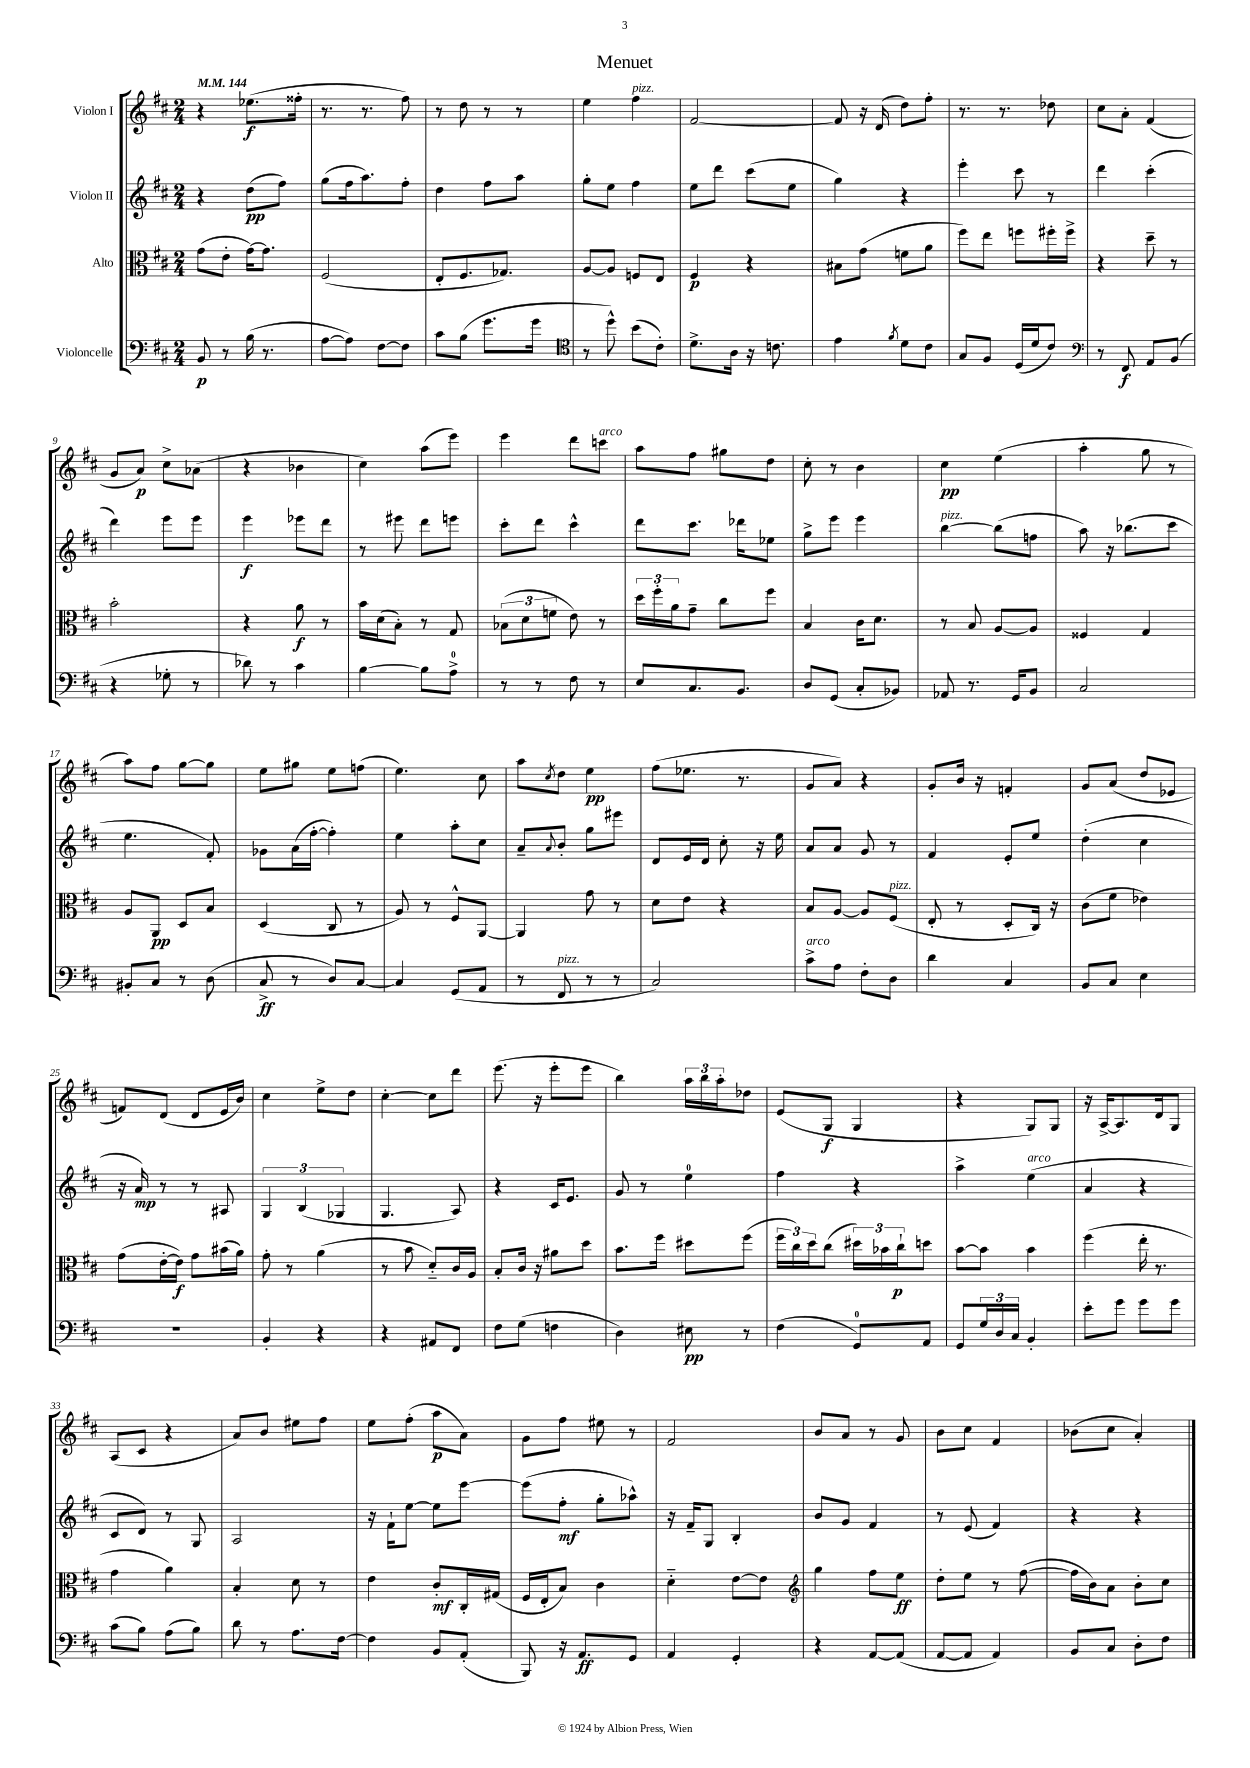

**kern	**kern	**kern	**kern
*staff4	*staff3	*staff2	*staff1
*clefF4	*clefC3	*clefG2	*clefG2
*k[f#c#]	*k[f#c#]	*k[f#c#]	*k[f#c#]
*M2/4	*M2/4	*M2/4	*M2/4
*MM144	*MM144	*MM144	*MM144
8BB	(8g	4r	4r
8r	8e'	.	.
(16B	[16g)	(8dd	(8.ee-
8.r	8.g]	.	.
.	.	8ff#)	.
.	.	.	16ff##'
=	=	=	=
[8A	(2F#	(8gg	8.r
8A])	.	16ff#	.
.	.	8.aa)	8.r
[8F#	.	.	.
8F#]	.	8ff#'	8ff#)
=	=	=	=
8c#	8E'	4dd	8r
(8B	8.F#	.	8dd
8.g	.	8ff#	8r
.	8.G-)	.	.
.	.	8aa	8r
16g	.	.	.
=	=	=	=
*clefC4	*	*	*
8r	[8A	8gg'	4ee
8dd^^)	8A]	8ee	.
(8b	8F	4ff#	4ff#
8c#')	8E	.	.
=	=	=	=
8.d^	4F#	8ee	[2f#
.	.	8ddd	.
16A	.	.	.
16r	4r	(8ccc#	.
8.c	.	.	.
.	.	8ee	.
=	=	=	=
4e	8B#	4gg)	8f#]
.	(8g	.	16r
.	.	.	(16d
8qf#	.	.	.
8d	8f	4r	8dd)
8c#	8a	.	8ff#'
=	=	=	=
8G	8ff#)	4eee'	8.r
8F#	8ee	.	.
.	.	.	8.r
(16D	8ff	8ccc#	.
16d	.	.	.
8c#)	16ff#'	8r	8dd-
.	16ff#^	.	.
=	=	=	=
*clefF4	*	*	*
8r	4r	4ddd	8cc#
8FF#	.	.	8a'
8AA	8dd~	(4ccc#'	(4f#
(8BB	8r	.	.
=	=	=	=
4r	2b'	4ddd)	8g
.	.	.	8a)
8G-'	.	8eee	8cc#^
8r	.	8eee	(8a-
=	=	=	=
8d-)	4r	4eee	4r
8r	.	.	.
4c#	8a	8eee-	4b-
.	8r	8ddd	.
=	=	=	=
[4B	16b	8r	4cc#)
.	(16d	.	.
.	8B')	8eee#	.
8B]	8r	8ddd	(8aa
8A^	8G	8eee	8eee)
=	=	=	=
8r	(12B-	8ccc#'	4eee
.	12d	.	.
8r	.	8ddd	.
.	12f	.	.
8F#	8e)	4ccc#^^	8ddd
8r	8r	.	8ccc
=	=	=	=
8E	24dd	8ddd	8aa
.	24ff#'	.	.
.	24a	.	.
8.C#	8g~	8.ccc#	8ff#
.	8cc#	.	8gg#
8.BB	.	16ddd-	.
.	8ff#	8ee-	8dd
=	=	=	=
8D	4B	8gg^	8cc#'
(8GG	.	8eee	8r
8C#'	16c#	4eee	4b
.	8.d	.	.
8BB-)	.	.	.
=	=	=	=
8AA-	8r	[4bb	4cc#
8.r	8B	.	.
.	[8A	(8bb]	(4ee
16GG	.	.	.
8BB	8A]	8ff	.
=	=	=	=
2C#	4F##	8aa)	4aa'
.	.	16r	.
.	.	(8.bb-	.
.	4G	.	8gg
.	.	8ccc#	8r
=	=	=	=
8BB#'	8A	4.ee	8aa)
8C#	8AA	.	8ff#
8r	8D	.	[8gg
(8D	8B	8f#')	8gg]
=	=	=	=
8C#^	(4D	8g-	8ee
8r	.	(16a	8gg#
.	.	[16ff#'	.
8D)	8C#	4ff#'])	8ee
[8C#	8r	.	(8ff
=	=	=	=
4C#]	8A)	4ee	4.ee)
.	8r	.	.
(8GG	8F#^^	8aa'	.
8AA	[8AA	8cc#	8cc#
=	=	=	=
8r	4AA]	8a~	8aa
.	.	8qqa	8qcc#
8FF#	.	8b'	8dd
8r	8g	8gg	4ee
8r	8r	8eee#	.
=	=	=	=
2C#)	8d	8d	(8ff#
.	8e	16e	8.ee-
.	.	16d	.
.	4r	8cc#'	.
.	.	.	8.r
.	.	16r	.
.	.	16ee	.
=	=	=	=
8c#^	8B	8a	8g
8A	[8A	8a	8a)
8F#'	8A]	8g	4r
8D	(8F#	8r	.
=	=	=	=
4d	8E'	4f#	8g'
.	8r	.	16b
.	.	.	16r
4C#	8D'	8e'	4f'
.	16C#)	8ee	.
.	16r	.	.
=	=	=	=
8BB	(8c#	(4dd'	8g
8C#	8f#	.	(8a
4E	4e-)	4cc#	8dd
.	.	.	8e-
=	=	=	=
2r	(8g	16r	8f)
.	.	16a)	.
.	[16e'	8r	(8d
.	16e])	.	.
.	8g	8r	8d
.	(16b#	8A#	16e
.	16a)	.	16b)
=	=	=	=
4BB'	8g'	6G	4cc#
.	8r	.	.
.	.	(6B	.
4r	(4a	.	8ee^
.	.	6G-	.
.	.	.	8dd
=	=	=	=
4r	8r	4.G	[4cc#'
.	8b	.	.
8AA#	8d'~)	.	8cc#]
8FF#	16c#	8A)	8ddd
.	16A	.	.
=	=	=	=
8F#	8B'	4r	(8.eee
(8G	16c#	.	.
.	16r	.	16r
4F	8a#	16c#	8eee'
.	.	8.e	.
.	8dd	.	8eee
=	=	=	=
4D)	8.b	8g	4bb)
.	.	8r	.
.	16ff#	.	.
8E#	8dd#	4ee	24aa
.	.	.	24bb
.	.	.	24aa'
8r	(8ff#	.	8dd-
=	=	=	=
(4F#	24ff#	4ff#	(8e
.	24cc#)	.	.
.	24dd	.	.
.	(8cc#	.	8G
8GG)	24dd#)	4r	4G
.	24b-	.	.
.	24cc#`	.	.
8AA	8dd	.	.
=	=	=	=
8GG	[8b	4aa^	4r
24G	8b]	.	.
24D	.	.	.
24C#	.	.	.
4BB'	4b	(4ee	8G)
.	.	.	8G
=	=	=	=
8e'	(4ff#	4a	16r
.	.	.	[16A^
8g	.	.	8.A]
8g	16ee'	4r	.
.	8.r	.	16d
8g	.	.	8G
=	=	=	=
(8c#	4g	8c#	(8A
8B)	.	8d)	8c#
(8A	4a)	8r	4r
8B)	.	8G	.
=	=	=	=
8d	4B'	2A	8a)
8r	.	.	8b
8.A	8d	.	8ee#
.	8r	.	8ff#
[16F#	.	.	.
=	=	=	=
4F#]	4e	16r	8ee
.	.	16f#`	.
.	.	[8ee	(8ff#'
8BB	8c#'	8ee]	8aa
(8AA'	16C#'	[8eee	8a)
.	(16G#	.	.
=	=	=	=
8BBB)	16F#	(8eee]	8g
.	16E'	.	.
16r	8B)	8ff#'	8ff#
8.AA	.	.	.
.	4c#	8gg'	8ee#
8GG	.	8aa-^^)	8r
=	=	=	=
4AA	4d'~	16r	2f#
.	.	16f#~	.
.	.	8G	.
4GG'	[8e	4B'	.
.	8e]	.	.
=	=	=	=
*	*clefG2	*	*
4r	4gg	8b	8b
.	.	8g	8a
[8AA	8ff#	4f#	8r
(8AA]	8ee	.	8g
=	=	=	=
[8AA	8dd'	8r	8b
8AA]	8ee	(8e	8cc#
4AA)	8r	4f#)	4f#
.	([8ff#	.	.
=	=	=	=
8BB	16ff#]	4r	(8b-
.	16b)	.	.
8C#	8a	.	8cc#
8D'	8b'	4r	4a')
8F#	8cc#	.	.
==	==	==	==
*-	*-	*-	*-
